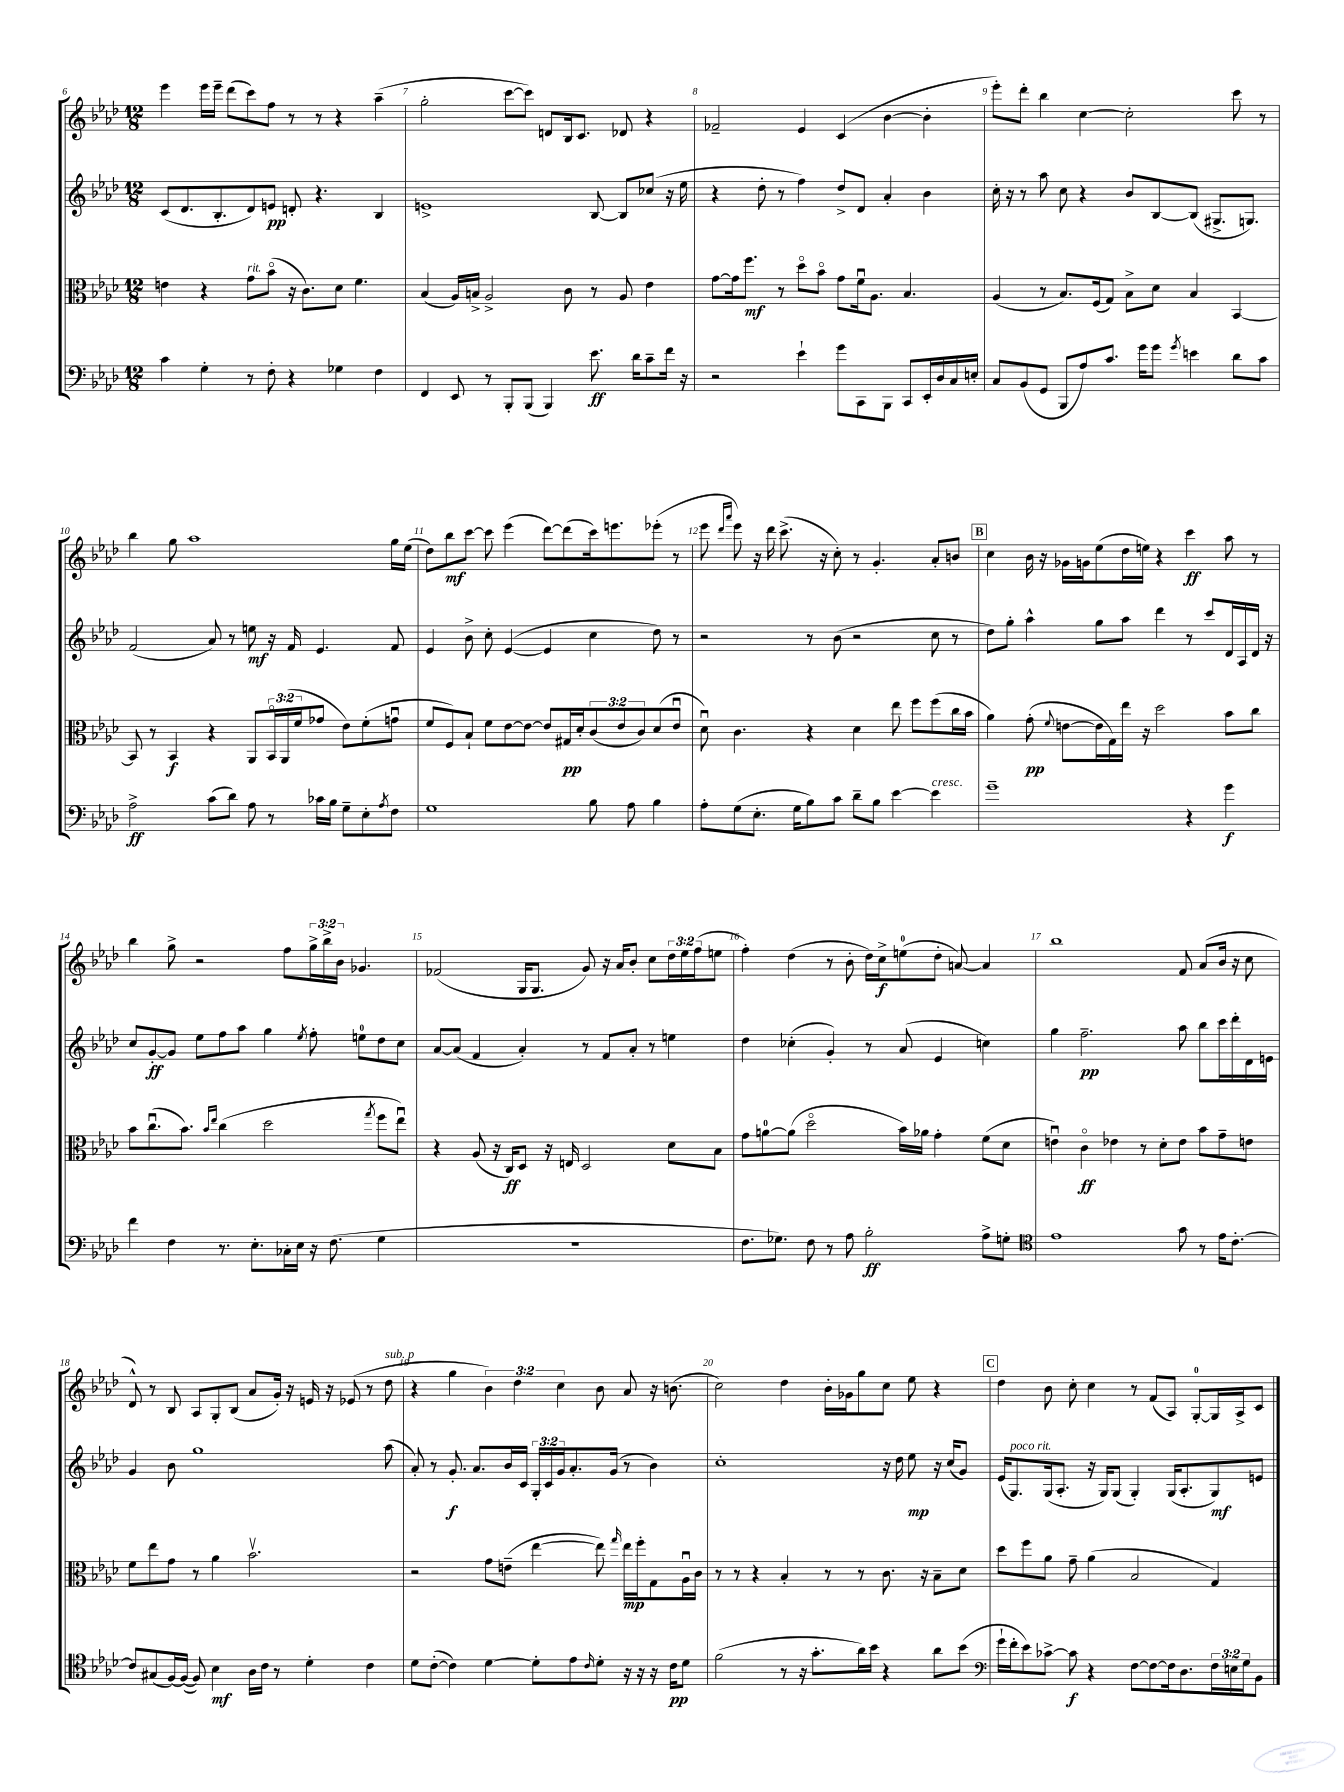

**kern	**dynam	**kern	**dynam	**kern	**dynam	**kern	**dynam
*part4	*part4	*part3	*part3	*part2	*part2	*part1	*part1
*staff4	*staff4	*staff3	*staff3	*staff2	*staff2	*staff1	*staff1
*clefF4	*	*clefC3	*	*clefG2	*	*clefG2	*
*k[b-e-a-d-]	*	*k[b-e-a-d-]	*	*k[b-e-a-d-]	*	*k[b-e-a-d-]	*
*M12/8	*	*M12/8	*	*M12/8	*	*M12/8	*
=6	=6	=6	=6	=6	=6	=6	=6
4c\	.	4en\	.	(8c/L	.	4eee-\	.
.	.	.	.	8.d-/	.	.	.
4G'\	.	4r	.	.	.	16eee-\LL	.
.	.	.	.	8.B-'/	.	16eee-~\JJ	.
.	.	.	.	.	.	(8ddd-\L	.
!	!	!LO:TX:a:i:t=rit.	!	!	!	!	!
8r	.	8g\L	.	8d-/)	.	8ccc\)	.
8F'\	.	(8b-\J	.	8en/J	pp	8ff\J	.
4r	.	16r	.	8dn'/	.	8r	.
.	.	8.c\L)	.	.	.	.	.
.	.	.	.	4.r	.	8r	.
4G-X\	.	8d-\J	.	.	.	4r	.
.	.	4.f\	.	.	.	.	.
4F\	.	.	.	4B-/	.	(4aa-~\	.
=7	=7	=7	=7	=7	=7	=7	=7
4FF/	.	(4B-/	.	1en^	.	2gg'\	.
8EE-/	.	16A-/LL)	.	.	.	.	.
.	.	16Bn^/JJ	.	.	.	.	.
8r	.	2A-^/	.	.	.	.	.
8BBB-'/L	.	.	.	.	.	[8ccc\L	.
(8BBB-/J	.	.	.	.	.	8ccc\J])	.
4BBB-/)	.	.	.	.	.	8dn/L	.
.	.	8c\	.	.	.	16B-/k	.
.	.	.	.	.	.	8.c/J	.
8.e-\	ff	8r	.	[8B-/	.	.	.
.	.	8A-/	.	8B-/L]	.	8d-X/	.
16d-\KL	.	.	.	.	.	.	.
8c~\	.	4e-\	.	(8cc-X/J	.	4r	.
16f\Jk	.	.	.	16r	.	.	.
16r	.	.	.	16ee-\	.	.	.
=8	=8	=8	=8	=8	=8	=8	=8
2r	.	[8g\L	.	4r	.	2f-X~/	.
.	.	16g\k]	.	.	.	.	.
.	.	8.ff\J	mf	.	.	.	.
.	.	.	.	8dd-'\	.	.	.
.	.	8r	.	8r	.	.	.
4e-`\	.	8dd-\L	.	4ff\)	.	4e-/	.
.	.	8b-\J	.	.	.	.	.
8g\L	.	8g\L	.	8dd-^/L	.	(4c/	.
8CC\	.	16fu\k	.	8d-/J	.	.	.
.	.	8.A-\J	.	.	.	.	.
8BBB-\J	.	.	.	4a-'/	.	[4b-\	.
8CC/L	.	4.B-/	.	.	.	.	.
16EE-'/L	.	.	.	4b-\	.	4b-'\]	.
16D-/	.	.	.	.	.	.	.
16C/	.	.	.	.	.	.	.
16En'/JJ	.	.	.	.	.	.	.
=9	=9	=9	=9	=9	=9	=9	=9
8C/L	.	(4A-/	.	16cc'\	.	8eee-'\L)	.
.	.	.	.	16r	.	.	.
(8BB-/	.	.	.	8r	.	8ddd-'\J	.
8GG/J	.	8r	.	8aa-\	.	4bb-\	.
8BBB-/L	.	8.B-/L)	.	8cc\	.	.	.
8A-/)	.	.	.	4r	.	[4cc\	.
.	.	(16F/k	.	.	.	.	.
8.c/J	.	8G/J)	.	.	.	.	.
.	.	8B-^\L	.	8b-/L	.	2cc'\]	.
16g\KL	.	.	.	.	.	.	.
8g\J	.	8d-\J	.	[8B-/	.	.	.
8qg/	.	.	.	.	.	.	.
4en\	.	4B-/	.	(8B-/J]	.	.	.
.	.	.	.	8.G#X^/L	.	.	.
8d-\L	.	[4BB-/	.	.	.	8ccc\	.
.	.	.	.	8.Gn/J)	.	.	.
8c\J	.	.	.	.	.	8r	.
!!LO:LB:g=z
=10	=10	=10	=10	=10	=10	=10	=10
2A-^\	ff	8BB-/]	.	(2f/	.	4bb-\	.
.	.	8r	.	.	.	.	.
.	.	4BB-/	f	.	.	8gg\	.
.	.	.	.	.	.	1aa-	.
(8c\L	.	4r	.	8a-/)	.	.	.
8d-\J)	.	.	.	8r	.	.	.
8A-\	.	8AA-/L	.	8een\	mf	.	.
8r	.	24BB-/L	.	16r	.	.	.
.	.	(24AA-/	.	.	.	.	.
.	.	.	.	16f/	.	.	.
.	.	24f/J	.	.	.	.	.
16c-X\LL	.	8g-X/J	.	4.e-/	.	.	.
16B-\JJ	.	.	.	.	.	.	.
8G~\L	.	8e-\L)	.	.	.	.	.
8E-'\	.	(8f'\	.	.	.	.	.
8qA-/	.	.	.	.	.	.	.
8F\J	.	8gnu\J	.	8f/	.	16gg\LL	.
.	.	.	.	.	.	(16ee-\JJ	.
=11	=11	=11	=11	=11	=11	=11	=11
1G	.	8f/L	.	4e-/	.	8dd-\L)	.
.	.	8F/)	.	.	.	8bb-\	mf
.	.	8B-`/J	.	8b-^\	.	[8ccc\J	.
.	.	8f\L	.	8cc'\	.	8ccc\]	.
.	.	[8e-\	.	([4e-/	.	(4eee-\	.
.	.	8e-\J_	.	.	.	.	.
.	.	8e-/L]	.	4e-/]	.	[8ddd-\L)	.
.	.	16G#X/L	pp	.	.	(8ddd-\]	.
.	.	16d-'/J	.	.	.	.	.
8B-\	.	(12c/	.	4cc\	.	16ccc\k)	.
.	.	.	.	.	.	8.eeen\	.
.	.	12e-/	.	.	.	.	.
8A-\	.	.	.	.	.	.	.
.	.	12c/)	.	.	.	.	.
4B-\	.	(8d-/	.	8dd-\)	.	(8eee-X'\J	.
.	.	8e-u/J	.	8r	.	8r	.
=12	=12	=12	=12	=12	=12	=12	=12
8A-'\L	.	8d-u\)	.	2r	.	8eee-\	.
.	.	.	.	.	.	16qqddd-/LL	.
.	.	.	.	.	.	16qqaaa-/JJ	.
(8G\	.	4.c\	.	.	.	8eee-\)	.
8.E-'\J	.	.	.	.	.	16r	.
.	.	.	.	.	.	16ddd-\	.
.	.	.	.	.	.	(8.ccc^\	.
16G\KL	.	.	.	.	.	.	.
8B-\)	.	4r	.	8r	.	.	.
.	.	.	.	.	.	16r	.
8c\J	.	.	.	(8b-\	.	8cc'\)	.
8d-~\L	.	4d-\	.	2r	.	8r	.
8B-\J	.	.	.	.	.	4.g'/	.
[4e-\	.	8ee-\	.	.	.	.	.
.	.	8ff\L	.	.	.	.	.
!LO:TX:a:i:t=cresc.	!	!	!	!	!	!	!
4e-\]	.	(8ff\	.	8cc\	.	8a-'/L	.
.	.	16cc\L	.	8r	.	8bn/J	.
.	.	16b-\JJ	.	.	.	.	.
!!LO:REH:place=s1:t=B
=13	=13	=13	=13	=13	=13	=13	=13
1g~	.	4a-\)	.	8dd-\L)	.	4cc\	.
.	.	.	.	8gg'\J	.	.	.
.	.	(8g'\	pp	4aa-^^\	.	16b-\	.
.	.	.	.	.	.	16r	.
.	.	8qqf/	.	.	.	.	.
.	.	[8en\L	.	.	.	16g-X\LL	.
.	.	.	.	.	.	16gn\J	.
.	.	16e\L]	.	8gg\L	.	(8ee-\	.
.	.	16G\)	.	.	.	.	.
.	.	16ee-\JJ	.	8aa-\J	.	16dd-\L	.
.	.	16r	.	.	.	16een\JJ)	.
.	.	2dd-\	.	4ddd-\	.	4r	.
4r	.	.	.	8r	.	4ccc\	ff
.	.	.	.	8ccc/L	.	.	.
4g\	f	8b-\L	.	16d-/L	.	8aa-\	.
.	.	.	.	16A-/	.	.	.
.	.	8cc\J	.	16d-/JJ	.	8r	.
.	.	.	.	16r	.	.	.
!!LO:LB:g=z
=14	=14	=14	=14	=14	=14	=14	=14
4f\	.	8b-\L	.	8cc/L	.	4bb-\	.
.	.	(8.ccu\	.	[8g'/	ff	.	.
4F\	.	.	.	8g/J]	.	8gg^\	.
.	.	8.b-\J)	.	.	.	.	.
.	.	.	.	8ee-\L	.	2r	.
.	.	16qqb-/LL	.	.	.	.	.
.	.	16qqee-/JJ	.	.	.	.	.
8.r	.	(4cc\	.	8ff\	.	.	.
.	.	.	.	8aa-\J	.	.	.
8.E-'\L	.	.	.	.	.	.	.
.	.	2dd-\	.	4gg\	.	.	.
16C-X'\L	.	.	.	.	.	8ff\L	.
16E-\JJ	.	.	.	.	.	.	.
.	.	.	.	8qee-/	.	.	.
16r	.	.	.	8ff'\	.	24gg^\L	.
.	.	.	.	.	.	24bb-^\	.
(8.F\	.	.	.	.	.	.	.
.	.	.	.	.	.	24b-\JJ	.
.	.	.	.	8een\L	.	4.g-X/	.
.	.	8qgg/	.	.	.	.	.
4G\	.	8ff\L	.	8dd-\	.	.	.
.	.	8ee-u\J)	.	8cc\J	.	.	.
=15	=15	=15	=15	=15	=15	=15	=15
1.r	.	4r	.	[8a-/L	.	(2f-X/	.
.	.	.	.	(8a-/J]	.	.	.
.	.	(8A-/	.	4f/	.	.	.
.	.	16r	.	.	.	.	.
.	.	16C/KL)	ff	.	.	.	.
.	.	8D-/J	.	4a-'/)	.	16G/KL	.
.	.	.	.	.	.	8.G/J	.
.	.	16r	.	.	.	.	.
.	.	16En/	.	.	.	.	.
.	.	2D-/	.	8r	.	8g/)	.
.	.	.	.	8f/L	.	16r	.
.	.	.	.	.	.	16a-/KL	.
.	.	.	.	8a-'/J	.	8b-'/J	.
.	.	.	.	8r	.	8cc\L	.
.	.	8d-\L	.	4een\	.	24dd-\L	.
.	.	.	.	.	.	24ee-\	.
.	.	.	.	.	.	(24ff\J	.
.	.	8B-\J	.	.	.	8een\J	.
=16	=16	=16	=16	=16	=16	=16	=16
8.F\L	.	8g\L	.	4dd-\	.	4ff'\)	.
.	.	[8an\	.	.	.	.	.
8.G-X\J)	.	.	.	.	.	.	.
.	.	(8a\J]	.	(4cc-X'\	.	(4dd-\	.
8F\	.	2dd-\	.	.	.	.	.
8r	.	.	.	4g'/)	.	8r	.
8A-\	.	.	.	.	.	8b-'\	.
2B-'\	ff	.	.	8r	.	16dd-\LL)	.
.	.	.	.	.	.	16cc^\J	f
.	.	16b-\LL)	.	(8a-/	.	(8een\	.
.	.	16a-X\JJ	.	.	.	.	.
.	.	4g'\	.	4e-/	.	8dd-'\J	.
.	.	.	.	.	.	[8an/)	.
8A-^\L	.	(8f\L	.	4ccn\)	.	4a/]	.
8Gn'\J	.	8d-\J	.	.	.	.	.
=17	=17	=17	=17	=17	=17	=17	=17
*clefC4	*	*	*	*	*	*	*
1e-	.	4enu\)	.	4gg\	.	1bb-	.
.	.	4c\	ff	2.ff~\	pp	.	.
.	.	4e-X\	.	.	.	.	.
.	.	8r	.	.	.	.	.
.	.	8d-'\L	.	.	.	.	.
8g\	.	8e-\J	.	8aa-\	.	8f/	.
8r	.	8b-\L	.	8bb-\L	.	(8a-/L	.
16e-\KL	.	8g~\	.	16ccc\L	.	16b-/Jk	.
[8.c'\J	.	.	.	16ddd-'\	.	16r	.
.	.	8en\J	.	16d-\	.	8cc\	.
.	.	.	.	16en\JJ	.	.	.
!!LO:LB:g=z
=18	=18	=18	=18	=18	=18	=18	=18
8c/L]	.	8f\L	.	4g/	.	8d-^^/)	.
(8G#X/	.	8ee-\	.	.	.	8r	.
[16F/L)	.	8g\J	.	8b-\	.	8B-/	.
(16F/JJ_	.	.	.	.	.	.	.
8F/])	.	8r	.	1gg	.	8A-/L	.
4B-\	mf	4a-\	.	.	.	8G'/	.
.	.	.	.	.	.	(8B-/J	.
16A-\LL	.	2.b-v\	.	.	.	8a-/L	.
16c\JJ	.	.	.	.	.	.	.
8r	.	.	.	.	.	16g'/Jk)	.
.	.	.	.	.	.	16r	.
4d-'\	.	.	.	.	.	16en/	.
.	.	.	.	.	.	16r	.
.	.	.	.	.	.	(8e-X/	.
4c\	.	.	.	.	.	8r	.
!	!	!	!	!	!	!LO:TX:a:i:t=sub. p	!
.	.	.	.	(8aa-\	.	8dd-\	.
=19	=19	=19	=19	=19	=19	=19	=19
8d-\L	.	2r	.	8a-'/)	.	4r	.
([8c'\J	.	.	.	8r	.	.	.
4c\])	.	.	.	8.g'/	f	4gg\	.
.	.	.	.	8.a-/L	.	.	.
[4d-\	.	8g\L	.	.	.	6b-\)	.
.	.	(8en~\J	.	16b-/L	.	.	.
.	.	.	.	.	.	6dd-\	.
.	.	.	.	16c/JJ	.	.	.
8d-'\L]	.	[4ee-\	.	24G'/LL	.	.	.
.	.	.	.	24c/	.	.	.
.	.	.	.	24g/J	.	6cc\	.
8e-\	.	.	.	8.a-'/	.	.	.
16qqc/	.	.	.	.	.	.	.
8d-'\J	.	8ee-\])	.	.	.	8b-\	.
.	.	.	.	(16g/Jk	.	.	.
.	.	16qqgg/	.	.	.	.	.
16r	.	16ee-\LL	mp	8r	.	8a-/	.
16r	.	16ff'\J	.	.	.	.	.
16r	.	8G\	.	4b-\)	.	16r	.
16c\KL	pp	.	.	.	.	(8.bn\	.
8d-\J	.	16A-u\L	.	.	.	.	.
.	.	16c\JJ	.	.	.	.	.
=20	=20	=20	=20	=20	=20	=20	=20
(2f\	.	8r	.	1cc'	.	2cc\)	.
.	.	8r	.	.	.	.	.
.	.	4r	.	.	.	.	.
8r	.	4B-'/	.	.	.	4dd-\	.
16r	.	.	.	.	.	.	.
8.g'\L	.	.	.	.	.	.	.
.	.	8r	.	.	.	16b-'\LL	.
.	.	.	.	.	.	16g-X\J	.
16a-\L)	.	8r	.	.	.	8gg\	.
16b-\JJ	.	.	.	.	.	.	.
4r	.	8.c\	.	16r	.	8cc\J	.
.	.	.	.	16dd-\	.	.	.
.	.	.	.	8ee-\	mp	8ee-\	.
.	.	16r	.	.	.	.	.
8a-\L	.	8B-~\L	.	16r	.	4r	.
.	.	.	.	(16cc/KL	.	.	.
(8b-\J	.	8d-\J	.	8g/J)	.	.	.
!!LO:REH:place=s1:t=C
=21	=21	=21	=21	=21	=21	=21	=21
*clefF4	*	*	*	*	*	*	*
16g`\LL	.	8dd-\L	.	(16e-/KL	.	4dd-\	.
!	!	!	!	!LO:TX:a:i:t=poco rit.	!	!	!
16f'\J	.	.	.	8.G/)	.	.	.
8e-\)	.	8ff\	.	.	.	.	.
[8c-X^\J	.	8a-\J	.	(16G/k	.	8b-\	.
.	.	.	.	8.A-'/J	.	.	.
8c-\]	f	8g~\	.	.	.	8cc'\	.
4r	.	(4a-\	.	16r	.	4cc\	.
.	.	.	.	16G/KL)	.	.	.
.	.	.	.	(8G/J	.	.	.
[8F\L	.	2B-/	.	4G'/)	.	8r	.
8F\_	.	.	.	.	.	(8f/L	.
16F\k]	.	.	.	(16G/KL	.	8A-/J)	.
8.D-\	.	.	.	8.A-'/	.	.	.
.	.	.	.	.	.	[8G'/L	.
24F\L	.	4G/)	.	8G/)	mf	16G/L]	.
24En\	.	.	.	.	.	.	.
.	.	.	.	.	.	16A-^/J	.
24G\J	.	.	.	.	.	.	.
8BB-\J	.	.	.	8en/J	.	8c/J	.
==	==	==	==	==	==	==	==
*-	*-	*-	*-	*-	*-	*-	*-
